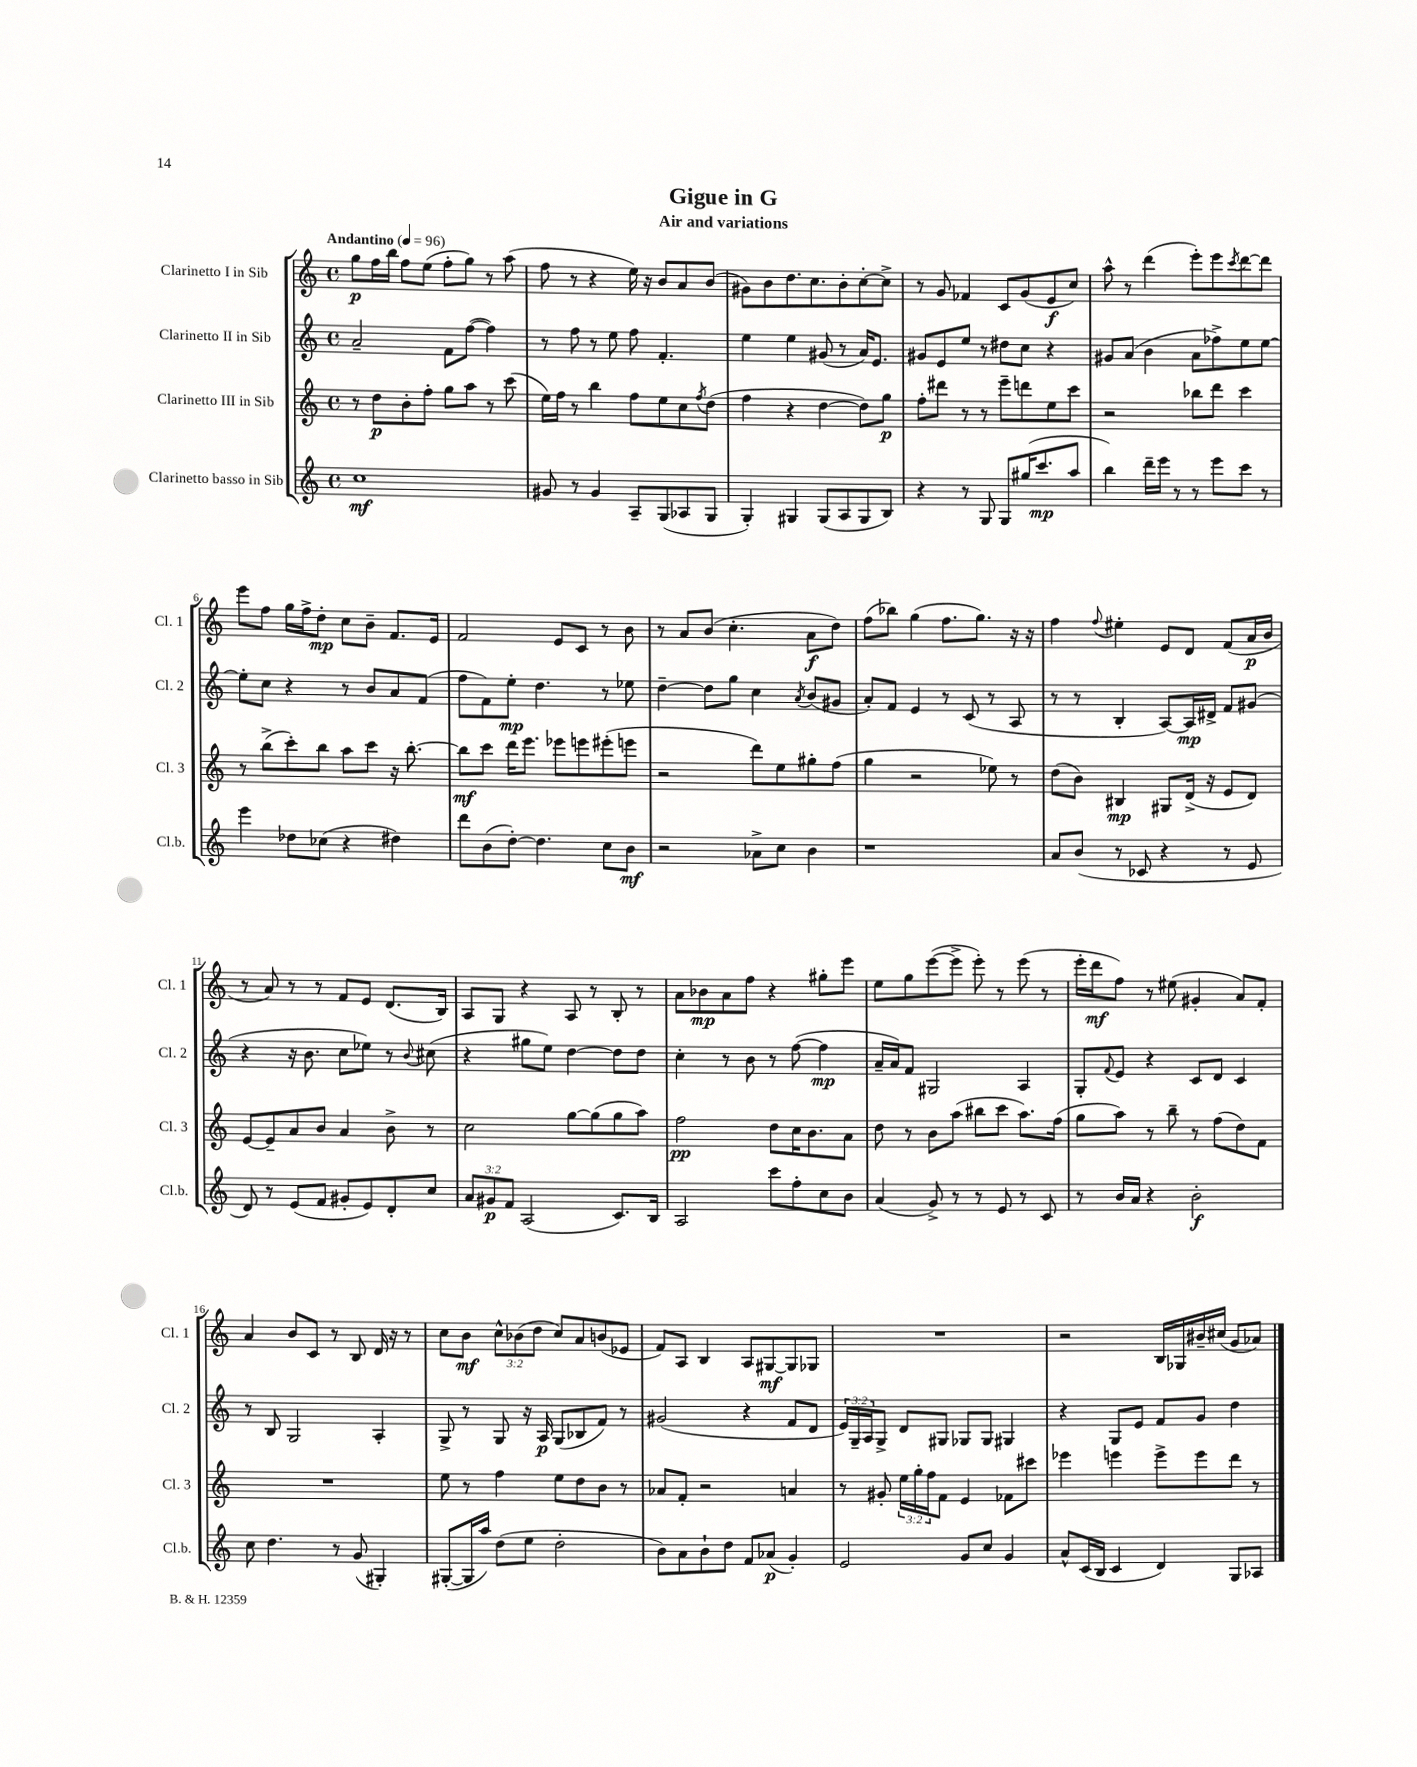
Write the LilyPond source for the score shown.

\header { title = "Gigue in G" subtitle = "Air and variations" }
<<
\new StaffGroup <<
\new Staff = "s0" \with { instrumentName = "Clarinetto I in Sib" shortInstrumentName = "Cl. 1" } {
    \clef treble \key c \major \defaultTimeSignature \time 4/4 \override Staff.TupletNumber.text = #tuplet-number::calc-fraction-text \tempo "Andantino" 4 = 96
    g''8\p f''16 b''16 f''8 e''8( f''8-. g''8) r8 a''8( |
    f''8 r8 r4 e''16) r16 b'8 a'8 b'8( |
    gis'8) b'8 d''8. c''8. b'8-. c''8~-. c''8-> |
    r8 g'8 fes'4 c'8 g'8( e'8\f c''8) |
    a''8-^ r8 d'''4( e'''8-.) e'''8 \acciaccatura { c'''8 } d'''8~ d'''8 |
    e'''8 f''8 g''16 f''16-> d''8-.\mp c''8 b'8-- f'8. e'16 |
    f'2 e'8 c'8 r8 b'8 |
    r8 a'8 b'8( c''4.-. a'8\f d''8) |
    f''8( bes''8) g''4( f''8. g''8.) r16 r16 |
    f''4 \appoggiatura { f''8 } eis''4-. e'8 d'8 f'8( a'16\p b'16 |
    r8 a'8) r8 r8 f'8 e'8 d'8.( b16) |
    a8 g8 r4 a8 r8 b8-. r8 |
    a'8 bes'8\mp a'8 f''8 r4 gis''8-. e'''8 |
    e''8 g''8 e'''8~( e'''8-> e'''8-.) r8 e'''8( r8 |
    e'''16-. d'''16\mf f''8) r8 eis''8( gis'4-. a'8) f'8-. |
    a'4 b'8 c'8 r8 b8 d'16 r16 r8 |
    c''8 b'8\mf \tuplet 3/2 { c''8-^ bes'8( d''8 } c''8) a'8 b'8( ees'8 |
    f'8) a8 b4 a8 gis8~\mf gis8 ges8 |
    R1 |
    r2 b16 ges16 bis'16-- cis''16( g'8 aes'8) \bar "|." |
}
\new Staff = "s1" \with { instrumentName = "Clarinetto II in Sib" shortInstrumentName = "Cl. 2" } {
    \clef treble \key c \major \defaultTimeSignature \time 4/4 \override Staff.TupletNumber.text = #tuplet-number::calc-fraction-text
    a'2-- f'8 f''8~( f''4) |
    r8 f''8 r8 e''8 f''8 f'4.-. |
    e''4 e''4 gis'8( r8 a'16) e'8. |
    gis'8 e'8 e''8 r8 dis''8 c''8 r4 |
    gis'8 a'8( b'4 a'8 fes''8->) e''8 e''8~ |
    e''8-. c''8 r4 r8 b'8 a'8 f'8( |
    f''8 f'8) e''8-.\mp d''4. r8 ees''8 |
    d''4~-- d''8 g''8 c''4 \acciaccatura { a'8 } b'8( gis'8 |
    a'8-.) f'8 e'4 r8 c'8( r8 a8 |
    r8 r8 b4-. a8~) a16\mp dis'16-> f'8 gis'8( |
    r4 r16 b'8. c''8 ees''8) r8 \appoggiatura { b'8 } cis''8( |
    r4 gis''8 e''8) d''4~ d''8 d''8 |
    c''4-. r8 b'8 r8 f''8~( f''4\mp |
    a'16-- a'16) f'8 gis2 a4 |
    g8-. \appoggiatura { f'8 } e'8 r4 c'8 d'8 c'4 |
    r8 b8 g2 a4-. |
    g8-> r8 g8 r16 a16\p g8( bes8 f'8) r8 |
    gis'2( r4 f'8 d'8 |
    \tuplet 3/2 { e'16) g16-- a16 } g8-> d'8 gis8 ges8 ges8 gis4 |
    r4 g8 e'8 f'8 g'8 d''4 \bar "|." |
}
\new Staff = "s2" \with { instrumentName = "Clarinetto III in Sib" shortInstrumentName = "Cl. 3" } {
    \clef treble \key c \major \defaultTimeSignature \time 4/4 \override Staff.TupletNumber.text = #tuplet-number::calc-fraction-text
    r8 d''8\p b'8-. f''8-. g''8 a''8 r8 c'''8( |
    e''16) f''16 r8 b''4 f''8 e''8 c''8 \acciaccatura { f''8 } d''8( |
    f''4 r4 d''4~ d''8) g''8\p |
    f''8-. dis'''8 r8 r8 e'''8-- d'''8 e''8 c'''8 |
    r2 bes''8 d'''8 c'''4 |
    r8 b''8->( c'''8-.) b''8 a''8 c'''8 r16 b''8.~-. |
    b''8\mf c'''8 d'''16 e'''8. ees'''8 e'''8 eis'''8-.( e'''8 |
    r2 d'''8) e''8 gis''8-. f''8( |
    g''4 r2 ees''8) r8 |
    d''8( b'8) bis4\mp gis8 d'16->( r16 e'8 d'8) |
    e'8~ e'8-- a'8 b'8 a'4 b'8-> r8 |
    c''2 g''8~ g''8( g''8 a''8) |
    f''2\pp d''8 c''16 b'8. a'8 |
    d''8 r8 b'8 a''8( bis''8 c'''8 a''8.) f''16( |
    g''8 a''8) r8 b''8-- r8 f''8( d''8) f'8 |
    R1 |
    e''8 r8 f''4 e''8 d''8 b'8 r8 |
    aes'8 f'8-. r2 a'4 |
    r8 gis'8-. \tuplet 3/2 { e''16 g''16-. f''16 } f'8 e'4 fes'8 cis'''8 |
    ees'''4 e'''4 e'''8-> e'''8 d'''8 r8 \bar "|." |
}
\new Staff = "s3" \with { instrumentName = "Clarinetto basso in Sib" shortInstrumentName = "Cl.b." } {
    \clef treble \key c \major \defaultTimeSignature \time 4/4 \override Staff.TupletNumber.text = #tuplet-number::calc-fraction-text
    c''1\mf |
    gis'8 r8 gis'4 a8-- g8( aes8 g8 |
    g4-.) gis4 gis8( a8 gis8 b8) |
    r4 r8 g8 g8 gis''16( c'''8.\mp a''8 |
    b''4) d'''16-- e'''16 r8 r8 e'''8 c'''8 r8 |
    e'''4 des''8 ces''8( r4 dis''4) |
    d'''8 b'8( d''8~-.) d''4. c''8 b'8\mf |
    r2 aes'8-> c''8 b'4 |
    r1 |
    a'8 b'8( r8 ces'8 r4 r8 e'8 |
    d'8) r8 e'8( f'8 gis'8-. e'8) d'8-. c''8 |
    \tuplet 3/2 { a'8 gis'8\p f'8 } a2( c'8.) b16 |
    a2 c'''8 f''8-. c''8 b'8 |
    a'4( g'8->) r8 r8 e'8 r8 c'8 |
    r8 b'16 a'16 r4 b'2-.\f |
    c''8 d''4. r8 g'8( gis4-.) |
    gis8~-.( gis16 a''16) d''8( e''8 d''2-. |
    b'8) a'8 b'8-! d''8 f'8 aes'8\p( g'4-.) |
    e'2 g'8 c''8 g'4 |
    a'8-^ c'16( b16 c'4 d'4) g8 aes8 \bar "|." |
}
>>
>>
